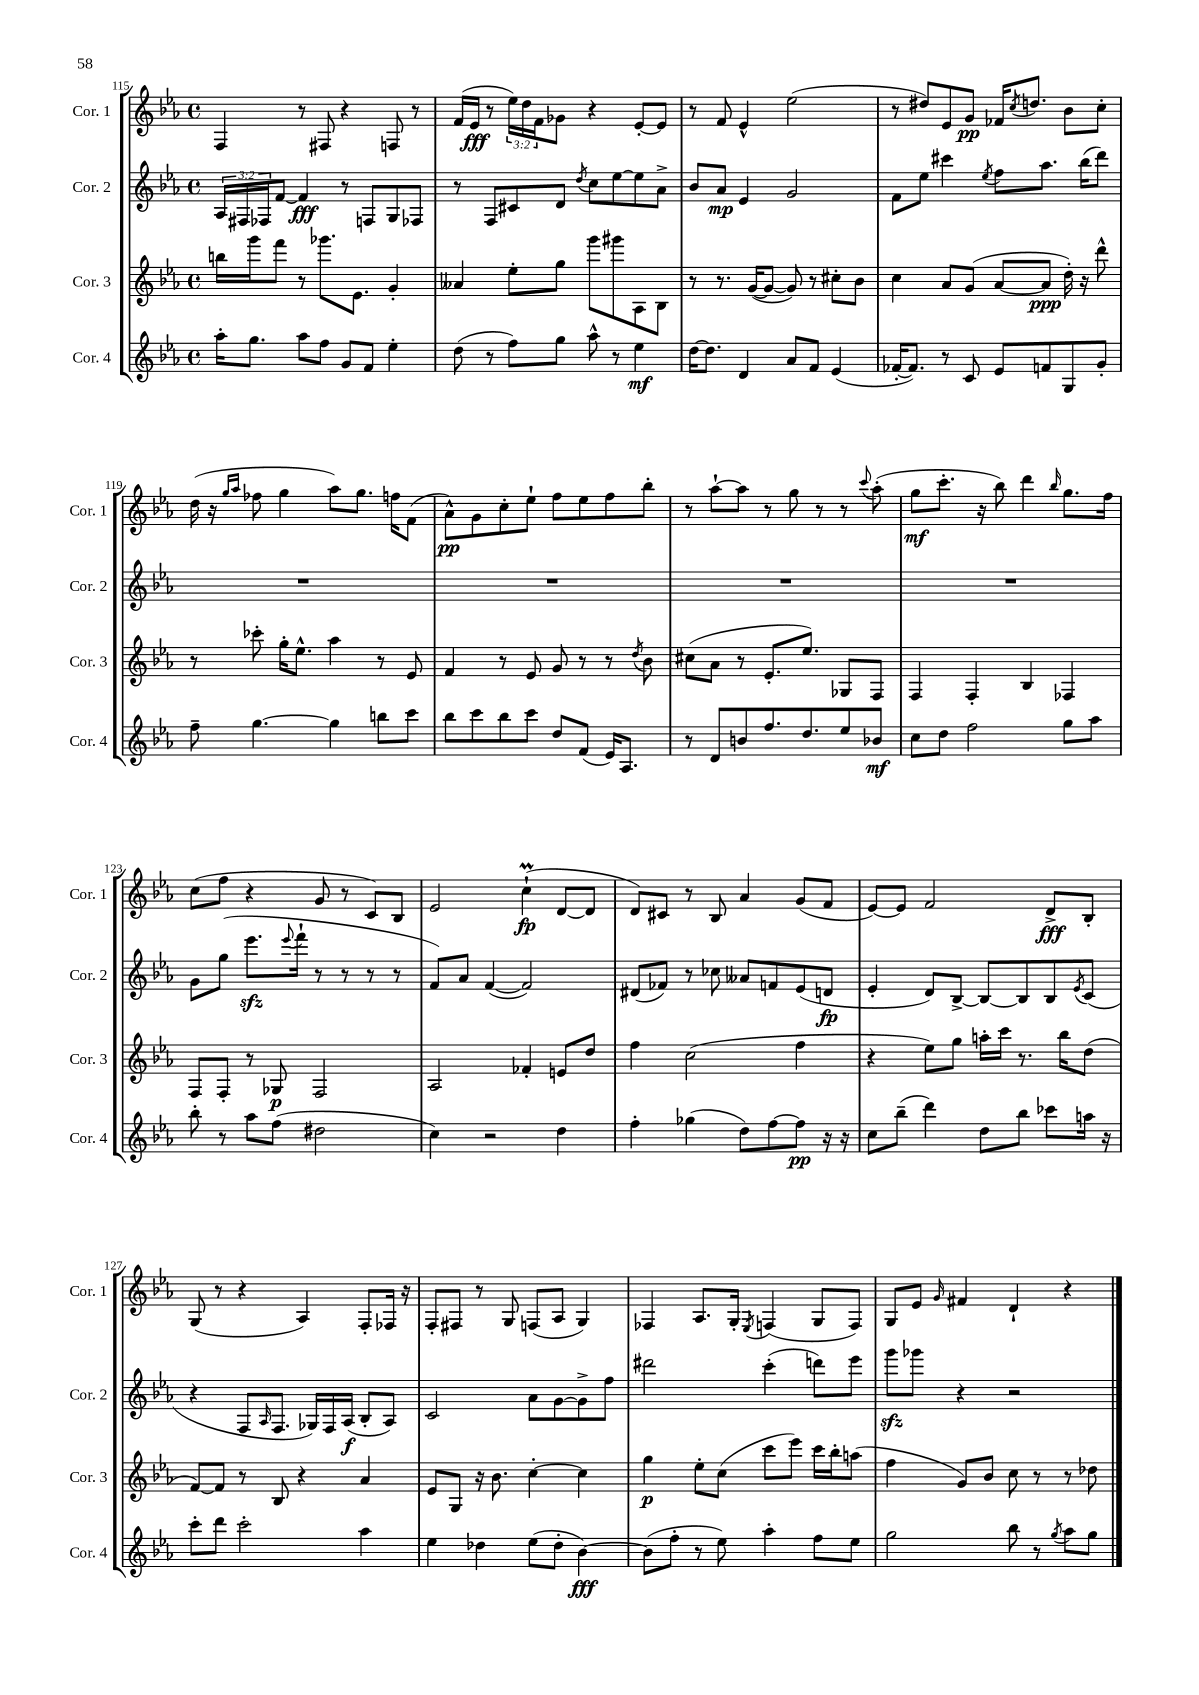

**kern	**kern	**kern	**kern
*staff4	*staff3	*staff2	*staff1
*clefG2	*clefG2	*clefG2	*clefG2
*k[b-e-a-]	*k[b-e-a-]	*k[b-e-a-]	*k[b-e-a-]
*M4/4	*M4/4	*M4/4	*M4/4
*met(c)	*met(c)	*met(c)	*met(c)
16aa-'	16bb	24A-	4F
.	.	24F#	.
8.gg	16ggg	.	.
.	.	24F-	.
.	8fff	[8f	.
8aa-	8r	4f]	8r
8ff	8.ggg-	.	8F#
8g	.	8r	4r
.	8.e-	.	.
8f	.	8F	.
4ee-'	4g'	8G	8F
.	.	8F-	8r
=	=	=	=
(8dd	4a--	8r	(16f
.	.	.	16e-
8r	.	8F	8r
8ff)	8ee-'	8c#	24ee-)
.	.	.	24dd
.	.	.	24f
8gg	8gg	8d	8g-
.	.	8qdd	.
8aa-^^	8ggg	8cc	4r
8r	8ggg#	[8ee-	.
4ee-	8A-	8ee-]	[8e-'
.	8B-	8a-^	8e-]
=	=	=	=
[16dd	8r	8b-	8r
8.dd]	.	.	.
.	8.r	8a-	8f
4d	.	4e-	4e-^^
.	([16g	.	.
.	8g_	.	.
8a-	8g])	2g	(2ee-
8f	8r	.	.
(4e-	8cc#'	.	.
.	8b-	.	.
=	=	=	=
[16f-'	4cc	8f	8r
8.f-])	.	.	.
.	.	8ee-	8dd#)
8r	8a-	4ccc#	8e-
8c	(8g	.	8g
.	.	8qee-	.
8e-	[8a-	8ff	16f-
.	.	.	8qcc
.	.	.	8.dd
8f	8a-]	8.aa-	.
8G	16dd')	.	8b-
.	16r	(16bb-	.
8g'	8ddd^^	8ddd)	8cc'
=	=	=	=
8ff~	8r	1r	(16dd
.	.	.	16r
.	.	.	16qqgg
.	.	.	16qqaa-
[4.gg	8ccc-'	.	8ff-
.	16gg'	.	4gg
.	8.ee-^^	.	.
4gg]	4aa-	.	8aa-)
.	.	.	8.gg
8bb	8r	.	.
.	.	.	16ff
8ccc	8e-	.	(8f
=	=	=	=
8bb-	4f	1r	8a-^^)
8ccc	.	.	8g
8bb-	8r	.	8cc'
8ccc	8e-	.	8ee-`
8dd	8g	.	8ff
(8f	8r	.	8ee-
16e-)	8r	.	8ff
8.A-	.	.	.
.	8qdd	.	.
.	8b-	.	8bb-'
=	=	=	=
8r	(8cc#	1r	8r
8d	8a-	.	[8aa-`
8b	8r	.	8aa-]
8.ff	8.e-'	.	8r
.	.	.	8gg
8.dd	8.ee-)	.	.
.	.	.	8r
8ee-	8G-	.	8r
.	.	.	8qqccc
8b-	8F	.	(8aa-'
=	=	=	=
8cc	4F	1r	8gg
8dd	.	.	8.ccc'
2ff	4F'	.	.
.	.	.	16r
.	.	.	8bb-)
.	4B-	.	4ddd
.	.	.	16qqbb-
8gg	4F-	.	8.gg
8aa-	.	.	.
.	.	.	16ff
=	=	=	=
8bb-'	8F	8g	(8cc
8r	8F'	(8gg	8ff
8aa-	8r	8.eee-	4r
(8ff	8G-	.	.
.	.	8qqeee-	.
.	.	16fff`	.
2dd#	2F	8r	8g
.	.	8r	8r
.	.	8r	8c)
.	.	8r	8B-
=	=	=	=
4cc)	2A-	8f)	2e-
.	.	8a-	.
2r	.	([4f	.
.	4f-'	2f])	(4cc`
4dd	8e	.	[8d
.	8dd	.	8d]
=	=	=	=
4ff'	4ff	(8d#	8d)
.	.	8f-)	8c#
(4gg-	(2cc	8r	8r
.	.	8cc-	8B-
8dd)	.	8a--	4a-
[8ff	.	8f	.
8ff]	4ff	(8e-	(8g
16r	.	8d	8f
16r	.	.	.
=	=	=	=
8cc	4r	4e-'	[8e-)
(8bb-~	.	.	8e-]
4ddd)	8ee-)	8d)	2f
.	8gg	[8B-^	.
8dd	16aa'	8B-_	.
.	16ccc	.	.
8bb-	8.r	8B-]	.
8ccc-	.	8B-	8d^
.	16bb-	.	.
.	.	8qe-	.
16aa	(8dd	(8c	8B-'
16r	.	.	.
=	=	=	=
8ccc'	[8f)	4r	(8G
8ddd	8f]	.	8r
2ccc'	8r	8F	4r
.	.	16qqA-	.
.	8B-	8.F	.
.	4r	.	4A-)
.	.	16G-)	.
.	.	16F	.
.	.	(16A-	.
4aa-	4a-	8B-'	8F'
.	.	8A-)	16F-
.	.	.	16r
=	=	=	=
4ee-	8e-	2c	8F'
.	8G	.	8F#
4dd-	16r	.	8r
.	8.b-	.	.
.	.	.	8G
(8ee-	[4cc'	8a-	(8F
8dd-'	.	[8g	8A-
[4b-)	4cc]	8g^]	4G)
.	.	8ff	.
=	=	=	=
(8b-]	4gg	2ddd#	4F-
8ff'	.	.	.
8r	8ee-'	.	8.A-
8ee-)	(8cc	.	.
.	.	.	16G'
.	.	.	8qE-
4aa-'	8ccc	(4ccc'	(4F
.	8eee-)	.	.
8ff	16ccc	8ddd)	8G
.	16bb-'	.	.
8ee-	(8aa	8eee-	8F)
=	=	=	=
2gg	4ff	8ggg	8G
.	.	8ggg-	8e-
.	.	.	16qqg
.	8g)	4r	4f#
.	8b-	.	.
8bb-	8cc	2r	4d`
8r	8r	.	.
8qgg	.	.	.
8aa-	8r	.	4r
8gg	8dd-	.	.
==	==	==	==
*-	*-	*-	*-
